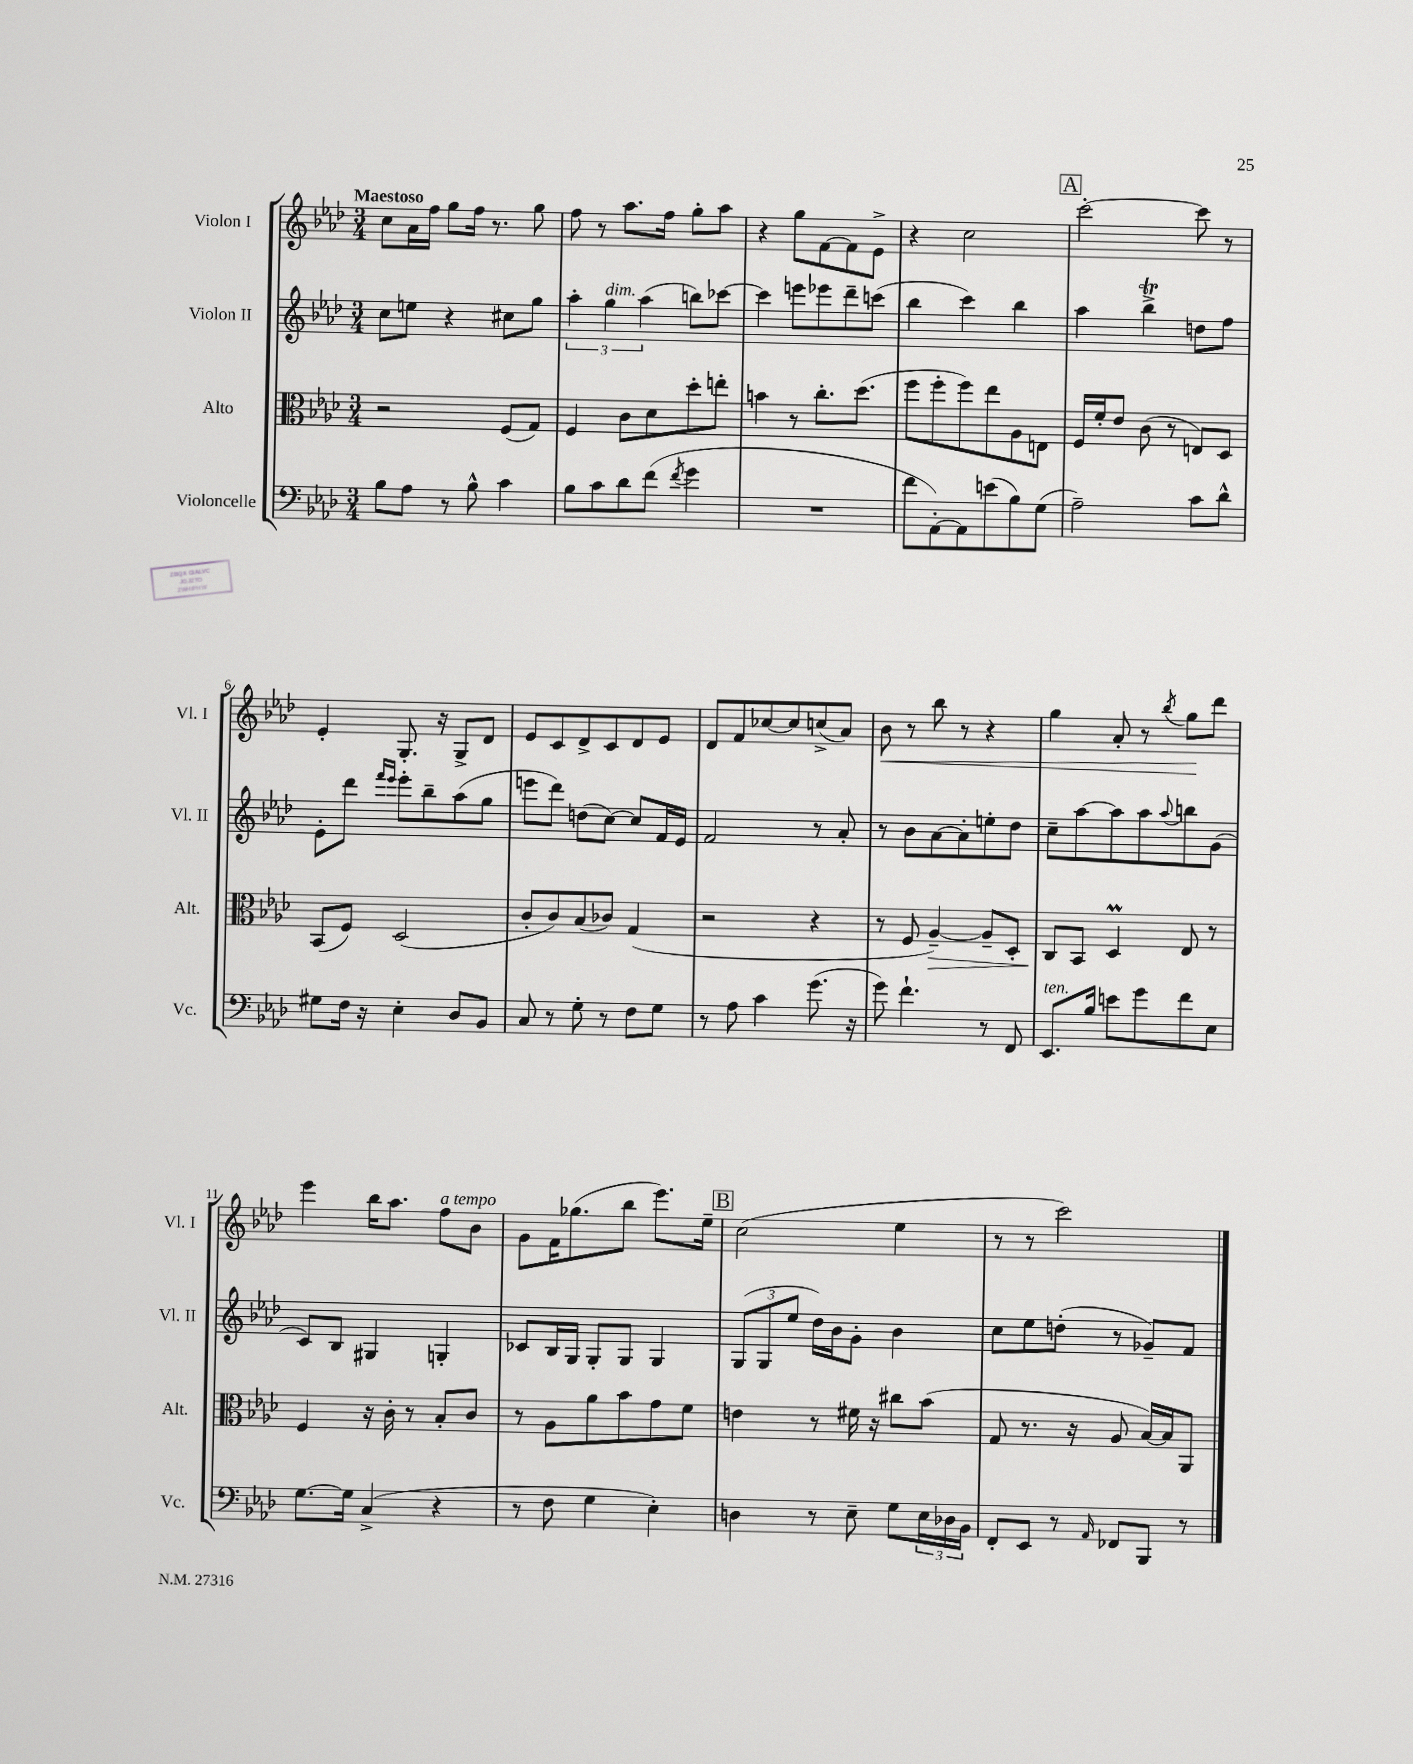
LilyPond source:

<<
\new StaffGroup <<
\new Staff = "s0" \with { instrumentName = "Violon I" shortInstrumentName = "Vl. I" } {
    \clef treble \key aes \major \numericTimeSignature \time 3/4 \tempo "Maestoso"
    c''8 aes'16 f''16 g''8 f''16 r8. g''8 |
    f''8 r8 aes''8. f''16 g''8-. aes''8 |
    r4 g''8 f'8~ f'8 ees'8-> |
    r4 c''2 |
    \mark \markup { \box "A" } c'''2~-. c'''8 r8 |
    ees'4-. g8.-. r16 g8-> des'8 |
    ees'8 c'8 des'8-> c'8 des'8 ees'8 |
    des'8 f'8 ces''8~ ces''8 c''8->( aes'8) |
    bes'8\< r8 bes''8 r8 r4 |
    g''4 aes'8-. r8 \acciaccatura { bes''8 } g''8\! des'''8 |
    ees'''4 bes''16 aes''8. f''8^\markup { \italic "a tempo" } bes'8 |
    g'8 f'16 ges''8.( bes''8 ees'''8.) ees''16-- |
    \mark \markup { \box "B" } c''2( ees''4 |
    r8 r8 c'''2) \bar "|." |
}
\new Staff = "s1" \with { instrumentName = "Violon II" shortInstrumentName = "Vl. II" } {
    \clef treble \key aes \major \numericTimeSignature \time 3/4
    c''8 e''8 r4 cis''8 g''8 |
    \tuplet 3/2 { aes''4-. g''4^\markup { \italic "dim." } aes''4( } b''8) ces'''8~ |
    ces'''4 e'''8 ees'''8 des'''8-- c'''8( |
    bes''4 c'''4) bes''4 |
    \mark \markup { \box "A" } aes''4 bes''4->\trill d''8 f''8 |
    ees'8-. des'''8 \grace { f'''16 ees'''16 } ees'''8-. bes''8-- aes''8( g''8 |
    e'''8 des'''8) d''8( c''8~) c''8 f'16 ees'16 |
    f'2 r8 aes'8-. |
    r8 bes'8 aes'8~ aes'8-. e''8-. des''8 |
    c''8-- aes''8~ aes''8 aes''8 \appoggiatura { aes''8 } b''8 g'8( |
    c'8) bes8 gis4 g4-. |
    ces'8 bes16 g16 g8-. g8 g4 |
    \mark \markup { \box "B" } \tuplet 3/2 { g8( g8 ees''8 } des''16) bes'16 g'8-. bes'4 |
    c''8 ees''8 d''8-.( r8 ges'8--) f'8 \bar "|." |
}
\new Staff = "s2" \with { instrumentName = "Alto" shortInstrumentName = "Alt." } {
    \clef alto \key aes \major \numericTimeSignature \time 3/4
    r2 f8( g8) |
    f4 c'8 des'8 des''8-. e''8-. |
    b'4 r8 c''8.-. des''8.( |
    f''8 f''8-. f''8) ees''8 aes8 e8 |
    \mark \markup { \box "A" } f16 f'16-. ees'8 c'8( r8 e8) des8 |
    bes,8( f8) des2( |
    c'8-. c'8) bes8( ces'8) g4( |
    r2 r4 |
    r8 f8 aes4~--\>) aes8-- des8-. |
    c8\! bes,8 des4\prall ees8 r8 |
    f4 r16 c'16-. r8 bes8-. c'8 |
    r8 aes8 aes'8 bes'8 g'8 f'8 |
    \mark \markup { \box "B" } e'4 r8 fis'16 r16 cis''8 bes'8( |
    g8 r8. r16 aes8 bes16~) bes16 aes,8 \bar "|." |
}
\new Staff = "s3" \with { instrumentName = "Violoncelle" shortInstrumentName = "Vc." } {
    \clef bass \key aes \major \numericTimeSignature \time 3/4
    bes8 aes8 r8 bes8-^ c'4 |
    bes8 c'8 des'8 f'8( \acciaccatura { f'8 } g'4 |
    R2. |
    f'8 aes,8~-.) aes,8 e'8( bes8) g8( |
    \mark \markup { \box "A" } aes2--) c'8 des'8-^ |
    gis8 f16 r16 ees4-. des8 bes,8 |
    c8 r8 g8-. r8 f8 g8 |
    r8 aes8 c'4 g'8.( r16 |
    g'8) f'4.-! r8 f,8 |
    ees,8.^\markup { \italic "ten." } bes16 e'8 g'8 f'8 ees8 |
    g8.~ g16 c4->( r4 |
    r8 f8 g4 ees4-.) |
    \mark \markup { \box "B" } d4 r8 ees8-- g8 \tuplet 3/2 { ees16 des16 bes,16 } |
    f,8-. ees,8 r8 \grace { aes,16 } fes,8 bes,,8 r8 \bar "|." |
}
>>
>>
